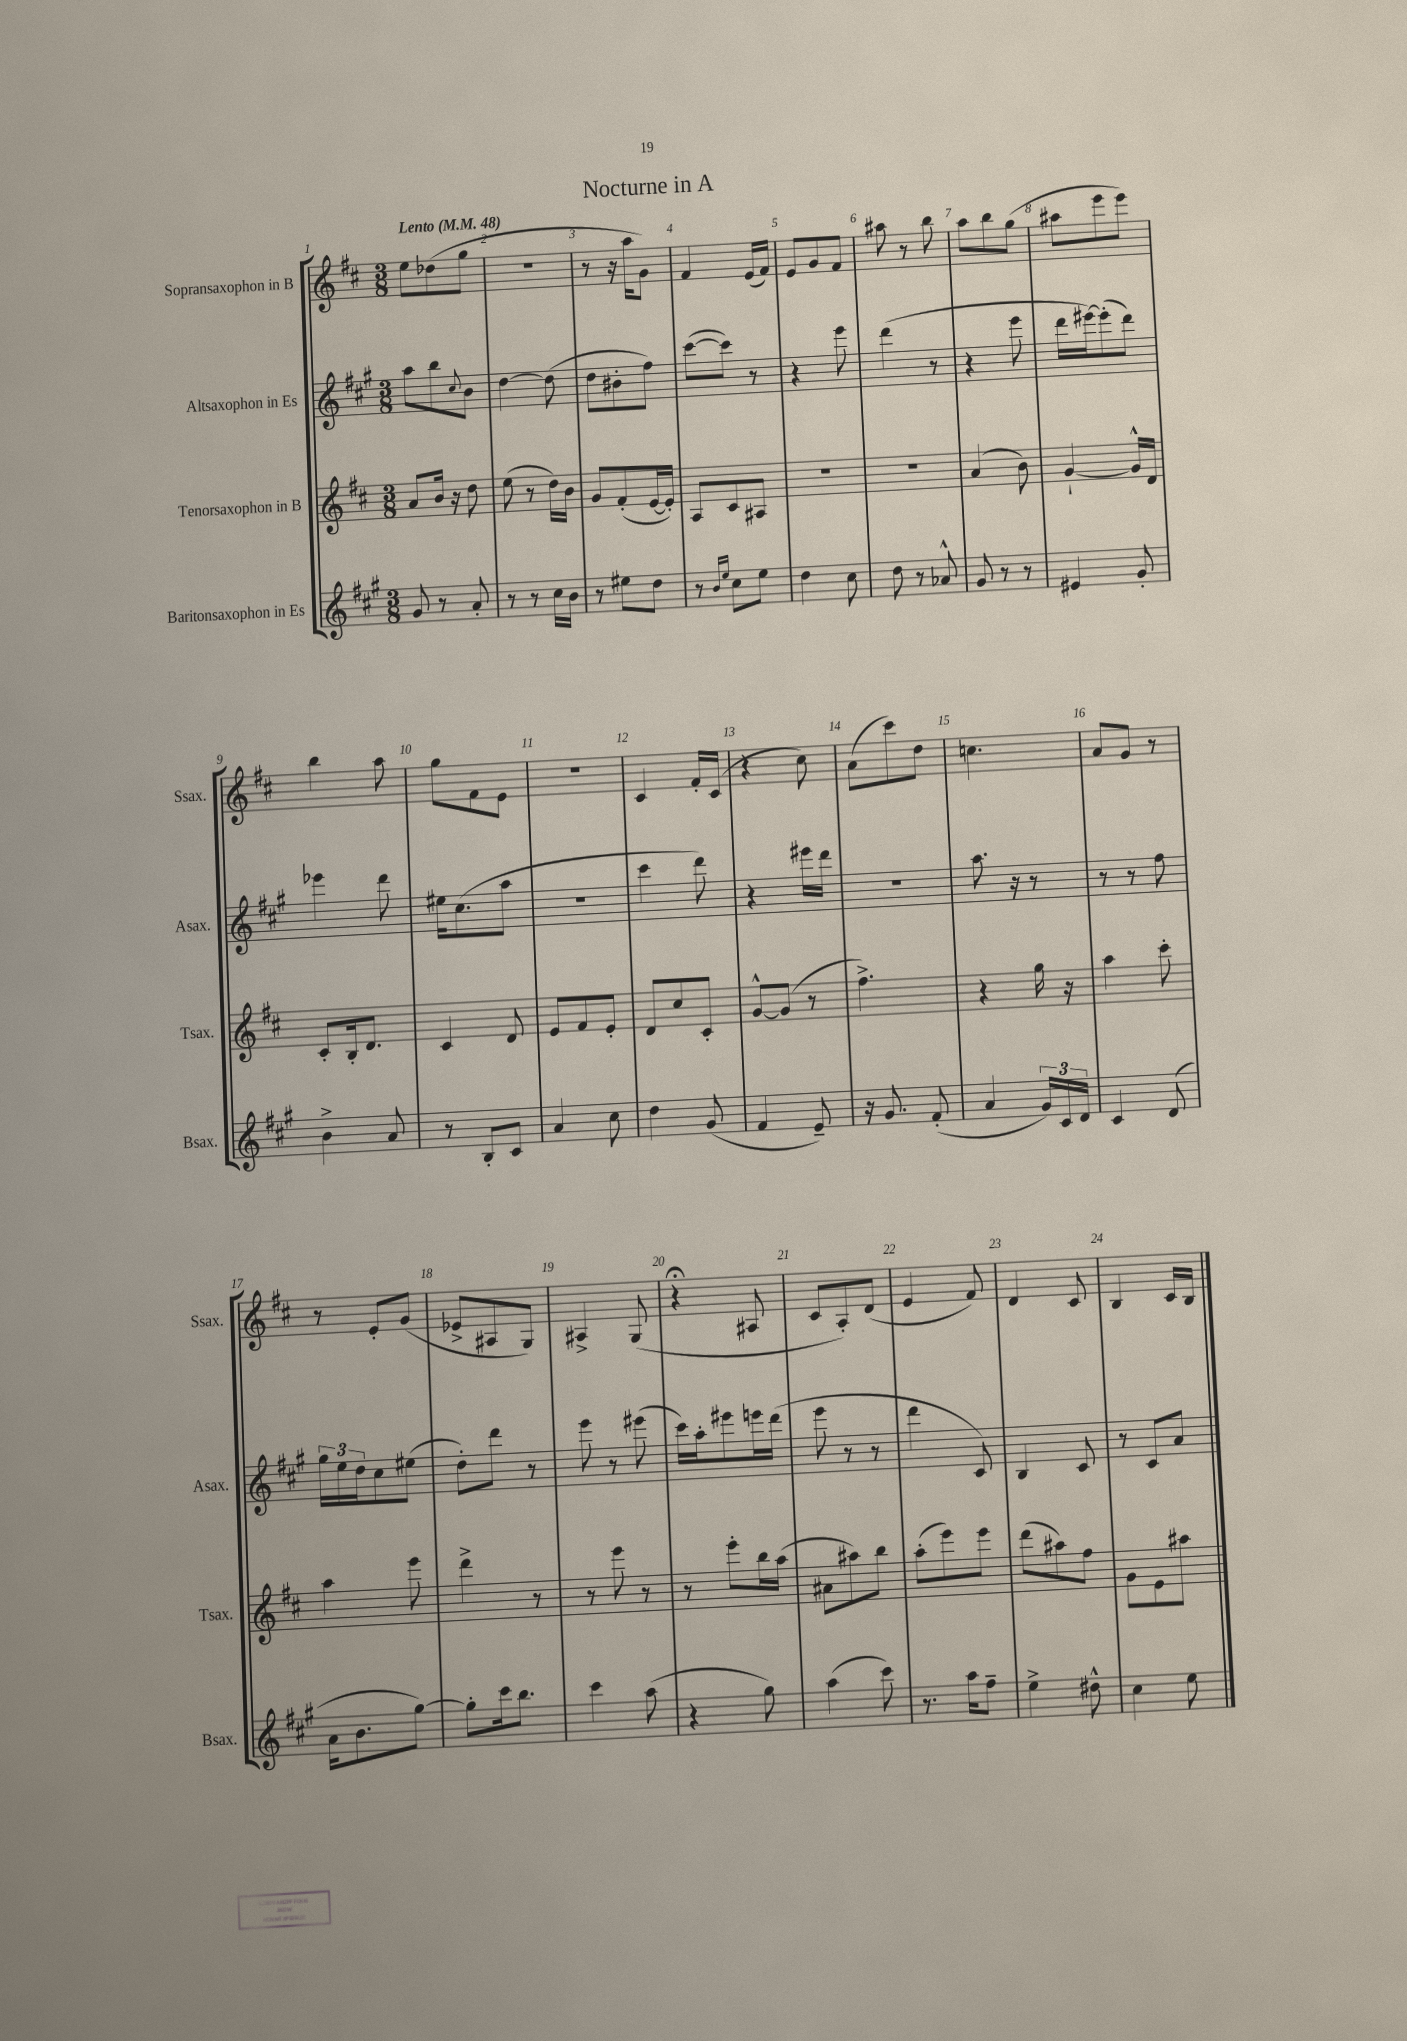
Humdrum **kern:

**kern	**kern	**kern	**kern
*part4	*part3	*part2	*part1
*staff4	*staff3	*staff2	*staff1
*I"Baritonsaxophon in Es	*I"Tenorsaxophon in B	*I"Altsaxophon in Es	*I"Sopransaxophon in B
*I'Bsax.	*I'Tsax.	*I'Asax.	*I'Ssax.
*clefG2	*clefG2	*clefG2	*clefG2
*k[f#c#g#]	*k[f#c#]	*k[f#c#g#]	*k[f#c#]
*M3/8	*M3/8	*M3/8	*M3/8
*MM48	*MM48	*MM48	*MM48
=1	=1	=1	=1
!	!	!	!LO:TX:a:B:t=Lento
8g#/	8a/L	8aa\L	8ee\L
8r	16b/Jk	8bb\	(8dd-X\
.	16r	.	.
.	.	8qqcc#/	.
8a'/	8dd\	8b\J	8gg\J
=2	=2	=2	=2
8r	(8ee\	[4dd\	4.r
8r	8r	.	.
16cc#\LL	16dd\LL)	(8dd\]	.
16b\JJ	16b\JJ	.	.
=3	=3	=3	=3
8r	8g/L	8dd\L	8r
8ee#X\L	(8f#'/	8b#X'\	16r
.	.	.	16aa\KL
8dd\J	[16e/L	8ff#\J)	8g\J)
.	16e'/JJ])	.	.
=4	=4	=4	=4
8r	8A/L	([8ccc#\L	4f#/
16qqb/LL	.	.	.
16qqee/JJ	.	.	.
8cc#\L	8c#/	8ccc#\J])	.
8ee\J	8A#X/J	8r	(16e/LL
.	.	.	16f#/JJ)
=5	=5	=5	=5
4dd\	4.r	4r	8e/L
.	.	.	8g/
8cc#\	.	8eee\	8f#/J
=6	=6	=6	=6
8dd\	4.r	(4ddd\	8aa#X\
8r	.	.	8r
8a-X^^/	.	8r	8bb\
=7	=7	=7	=7
8g#/	(4a/	4r	8aa\L
8r	.	.	8bb\
8r	8b\)	8eee\	(8gg\J
=8	=8	=8	=8
4e#X/	[4g`/	16ddd\LL	8aa#X\L
.	.	[16eee#X\J)	.
.	.	(8eee#'\]	8eee\
8g#'/	16g^^/LL]	8ddd\J)	8eee\J)
.	16d/JJ	.	.
!!LO:LB:g=z
=9	=9	=9	=9
4b^\	8c#'/L	4eee-X\	4bb\
.	16B'/k	.	.
.	8.d/J	.	.
8a/	.	8ddd\	8aa\
=10	=10	=10	=10
8r	4c#/	16ee#X\KL	8gg\L
.	.	(8.cc#\	.
8B'/L	.	.	8f#\
8c#/J	8d/	8aa\J	8e\J
=11	=11	=11	=11
4a/	8e/L	4.r	4.r
.	8f#/	.	.
8cc#\	8e'/J	.	.
=12	=12	=12	=12
4dd\	8d/L	4ccc#\	4c#/
.	8cc#/	.	.
(8g#/	8c#'/J	8ddd\)	16f#'/LL
.	.	.	(16c#/JJ
=13	=13	=13	=13
4f#/	[8g^^/L	4r	4r
.	(8g/J]	.	.
8e~/)	8r	16eee#X\LL	8cc#\)
.	.	16ddd\JJ	.
=14	=14	=14	=14
16r	4.ff#^\)	4.r	(8a\L
8.g#/	.	.	.
.	.	.	8ccc#\)
(8f#'/	.	.	8dd\J
=15	=15	=15	=15
4a/	4r	8.aa\	4.ccn\
.	.	16r	.
24g#/LL)	16gg\	8r	.
24c#/	.	.	.
.	16r	.	.
24d/JJ	.	.	.
=16	=16	=16	=16
4c#/	4aa\	8r	8a/L
.	.	8r	8g/J
(8d/	8ccc#'\	8ff#\	8r
!!LO:LB:g=z
=17	=17	=17	=17
16a\KL	4aa\	24gg#\LL	8r
.	.	24ee\	.
8.b\	.	.	.
.	.	24dd\J	.
.	.	8cc#\	8e'/L
[8gg#\J)	8eee\	(8ee#X\J	(8g/J
=18	=18	=18	=18
8gg#'\L]	4ddd^\	8dd'\L)	8e-X^/L
16ccc#\k	.	8ddd\J	8A#X/
8.bb\J	.	.	.
.	8r	8r	8G/J)
=19	=19	=19	=19
4ccc#\	8r	8eee\	4A#X^/
.	8eee\	8r	.
(8aa\	8r	(8eee#X\	(8G/
=20	=20	=20	=20
4r	8r	16ccc#\LL)	4r;<
.	.	16aa'\J	.
.	8eee'\L	8eee#X\	.
8gg#\)	16bb\L	16eeen\L	8A#X/
.	(16aa\JJ	(16ddd\JJ	.
=21	=21	=21	=21
(4aa\	8a#X\L	8eee\	8c#/L
.	8aa#X\)	8r	8A'/)
8ccc#\)	8bb\J	8r	(8d/J
=22	=22	=22	=22
8.r	(8aa'\L	4ddd\	4e/
.	8eee\)	.	.
16aa\KL	.	.	.
8ff#~\J	8eee\J	8c#/)	8f#/)
=23	=23	=23	=23
4ee^\	(8ddd\L	4B/	4d/
.	8aa#X\)	.	.
8dd#X^^\	8ff#\J	8c#/	8c#/
=24	=24	=24	=24
4cc#\	8g\L	8r	4B/
.	8e\	8c#/L	.
8ee\	8aa#X\J	8a/J	16c#/LL
.	.	.	16B/JJ
==	==	==	==
*-	*-	*-	*-
